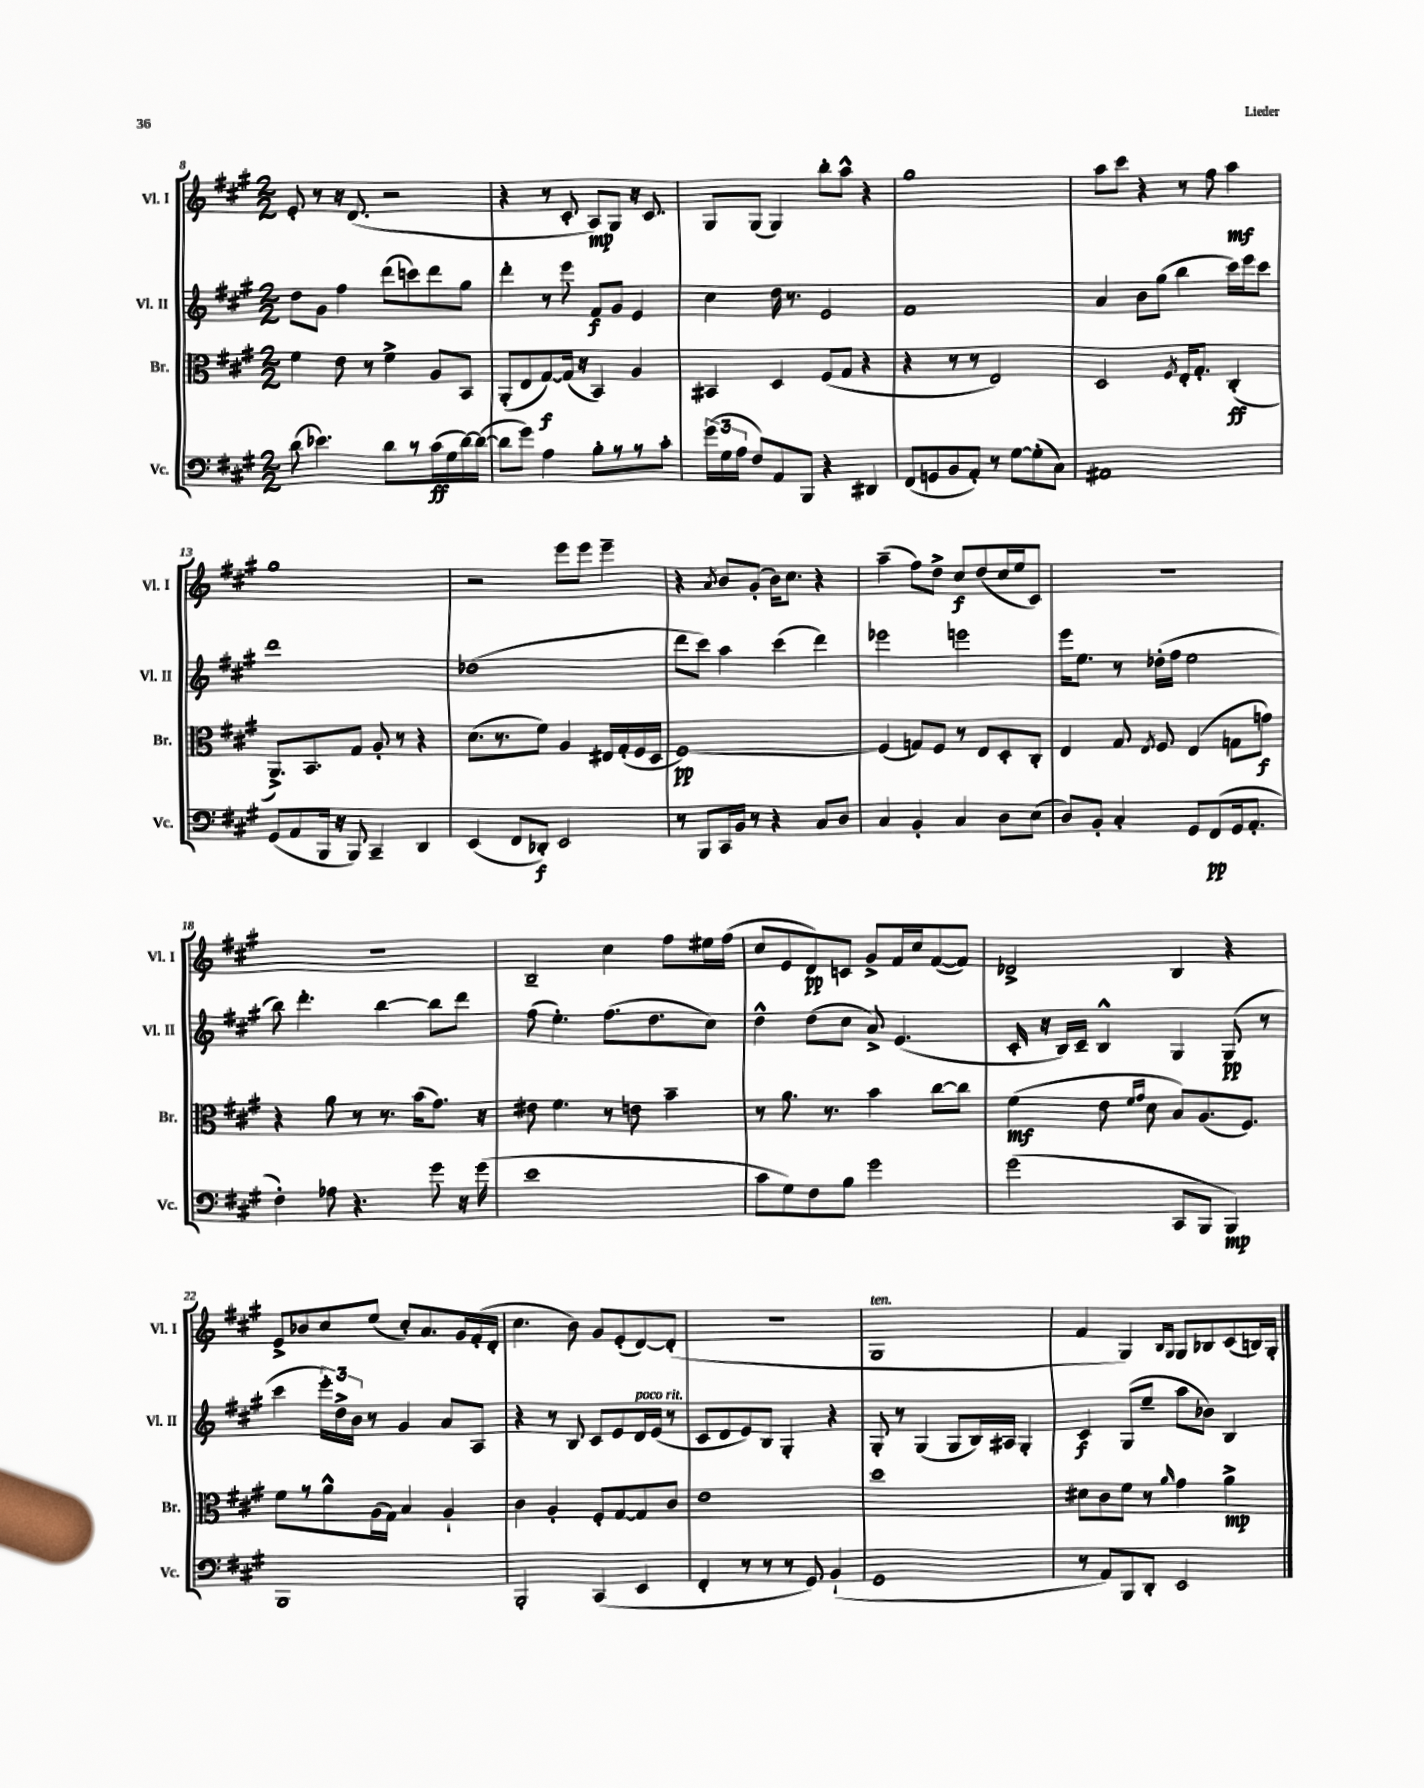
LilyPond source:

<<
\new StaffGroup <<
\new Staff = "s0" \with { instrumentName = "Vl. I" shortInstrumentName = "Vl. I" } {
    \clef treble \key a \major \numericTimeSignature \time 2/2
    \autoBeamOff e'8-. r8 r16 d'8.( r2 |
    r4 r8 cis'8-. a8[\mp) gis8] r16 cis'8. |
    gis8[ gis8]( gis4) b''8[-. a''8]-^ r4 |
    gis''1 |
    a''8[ cis'''8] r4 r8 fis''8 a''4\mf |
    gis''1 |
    r2 e'''8[ e'''8] e'''4-- |
    r4 \acciaccatura { a'8 } b'8[ gis'8]-.( b'16[) cis''8.] r4 |
    a''4--( fis''8[) d''8]-> cis''8[\f d''8( cis''16 e''16 cis'8]) |
    R1 |
    R1 |
    b2-- cis''4 fis''8[ eis''16 fis''16]( |
    cis''8[ e'8 d'8\pp) c'8] gis'8[-> fis'16 cis''16 fis'8~( fis'8]) |
    des'2-> b4 r4 |
    e'8[-> bes'8 cis''8 e''8]( cis''8[-.) a'8. gis'16 fis'16-.( d'16]-. |
    cis''4. b'8) gis'8[ e'8-.( d'8~) d'8]-.( |
    R1 |
    gis1^\markup { \italic "ten." } |
    fis'4 gis4) \grace { b16[ gis16] } gis8[ bes8 cis'8( b16) gis16]-. \bar "|." |
}
\new Staff = "s1" \with { instrumentName = "Vl. II" shortInstrumentName = "Vl. II" } {
    \clef treble \key a \major \numericTimeSignature \time 2/2
    \autoBeamOff d''8[ gis'8] fis''4 d'''8[( c'''8) d'''8 gis''8] |
    d'''4-. r8 e'''8 fis'8[\f gis'8] e'4 |
    cis''4 d''16 r8. e'2 |
    fis'1 |
    a'4 b'8[ gis''8]( b''4 cis'''16[) e'''16 cis'''8] |
    d'''1 |
    des''1( |
    d'''8[ cis'''8]) a''4 cis'''4( d'''4) |
    ees'''2 e'''2 |
    e'''16[ e''8.] r8 des''16[-.( fis''16] e''2 |
    b''8) d'''4.-. b''4~ b''8[ d'''8] |
    fis''8( e''4.-.) fis''8.[( d''8. cis''8]) |
    d''4-^ d''8[( cis''8] a'8->) e'4.( |
    cis'16-. r16 b16[) cis'16]-- b4-^ gis4 gis8\pp( r8 |
    cis'''4 \tuplet 3/2 { e'''16[-.) d''16-> b'16] } r8 gis'4 a'8[ a8] |
    r4 r8 b8 cis'8[ e'8 d'16^\markup { \italic "poco rit." } e'16]( r8 |
    cis'8[ d'8 e'8) b8] gis4-. r4 |
    gis8-. r8 gis4( gis8[ b16) ais16] gis4-. |
    cis'4\f gis8[( e''8]-- a''8[ bes'8]) b4 \bar "|." |
}
\new Staff = "s2" \with { instrumentName = "Br." shortInstrumentName = "Br." } {
    \clef alto \key a \major \numericTimeSignature \time 2/2
    \autoBeamOff fis'4 e'8 r8 fis'4-> a8[ b,8] |
    a,8[-.( e8 gis8~\f) gis16]( r16 b,4) a4 |
    bis,4 d4 fis8[( gis8] r4 |
    r4 r8 r8 e2) |
    d2 \acciaccatura { fis8 } e16[-. gis8.]-. cis4-.\ff( |
    a,8.[->) b,8. gis8] a8-. r8 r4 |
    d'8.[( r8. fis'8]) a4 eis16[ gis16-.( fis16 d16] |
    fis1~\pp) |
    fis4( g8[) fis8] r8 e8[ d8-. cis8]-. |
    e4 gis8 \acciaccatura { e8 } fis8 e4( g8[ g'8]\f) |
    r4 a'8 r8 r8. b'16[( gis'8.]) r16 |
    eis'8 fis'4. r8 e'8 b'4-- |
    r8 a'8. r8. b'4 cis''8[~ cis''8] |
    fis'4\mf( e'8 \grace { fis'16[ gis'16] } d'8 b8[) a8.( fis8.]) |
    fis'8[ r8 a'8-^ a16( gis16]) b4 a4-! |
    cis'4 a4-. fis8[-. gis8~ gis8 cis'8] |
    e'1 |
    d''1 |
    dis'8[ cis'8 fis'8] r8 \grace { a'16 } gis'4 a'4->\mp \bar "|." |
}
\new Staff = "s3" \with { instrumentName = "Vc." shortInstrumentName = "Vc." } {
    \clef bass \key a \major \numericTimeSignature \time 2/2
    \autoBeamOff d'8( ees'4.) d'8[ r8 cis'16\ff( gis16 d'16~) d'16]~( |
    d'8[ gis'8]) a4 b8[-. r8 r8 cis'8]-. |
    \tuplet 3/2 { gis'16[( gis16 a16] } fis8[) a,8 b,,8] r4 dis,4 |
    fis,8[( g,8 b,8 a,8]-.) r8 gis8[~ gis8-.( cis8]) |
    ais,1 |
    gis,8[( a,8 b,,16] r16 b,,8) cis,4-- d,4 |
    e,4( fis,8[ des,8]-.\f) e,2 |
    r8 b,,8[ cis,16 b,16] r8 r4 cis8[ d8] |
    cis4 b,4-. cis4 d8[ e8]( |
    d8[) b,8]-. cis4-. gis,8[ fis,8\pp( gis,16 a,8.]-. |
    fis4-.) aes8 r4. gis'8 r16 gis'16( |
    e'1 |
    cis'8[ gis8) fis8 b8] gis'2 |
    gis'2( cis,8[ b,,8] b,,4\mp) |
    b,,1 |
    b,,2-. cis,4( e,4 |
    fis,4-. r8 r8 r8 gis,8) b,4-!( |
    gis,1 |
    r8 a,8[) b,,8 d,8]-. e,2 \bar "|." |
}
>>
>>
\layout { \context { \Score currentBarNumber = #8 } }
